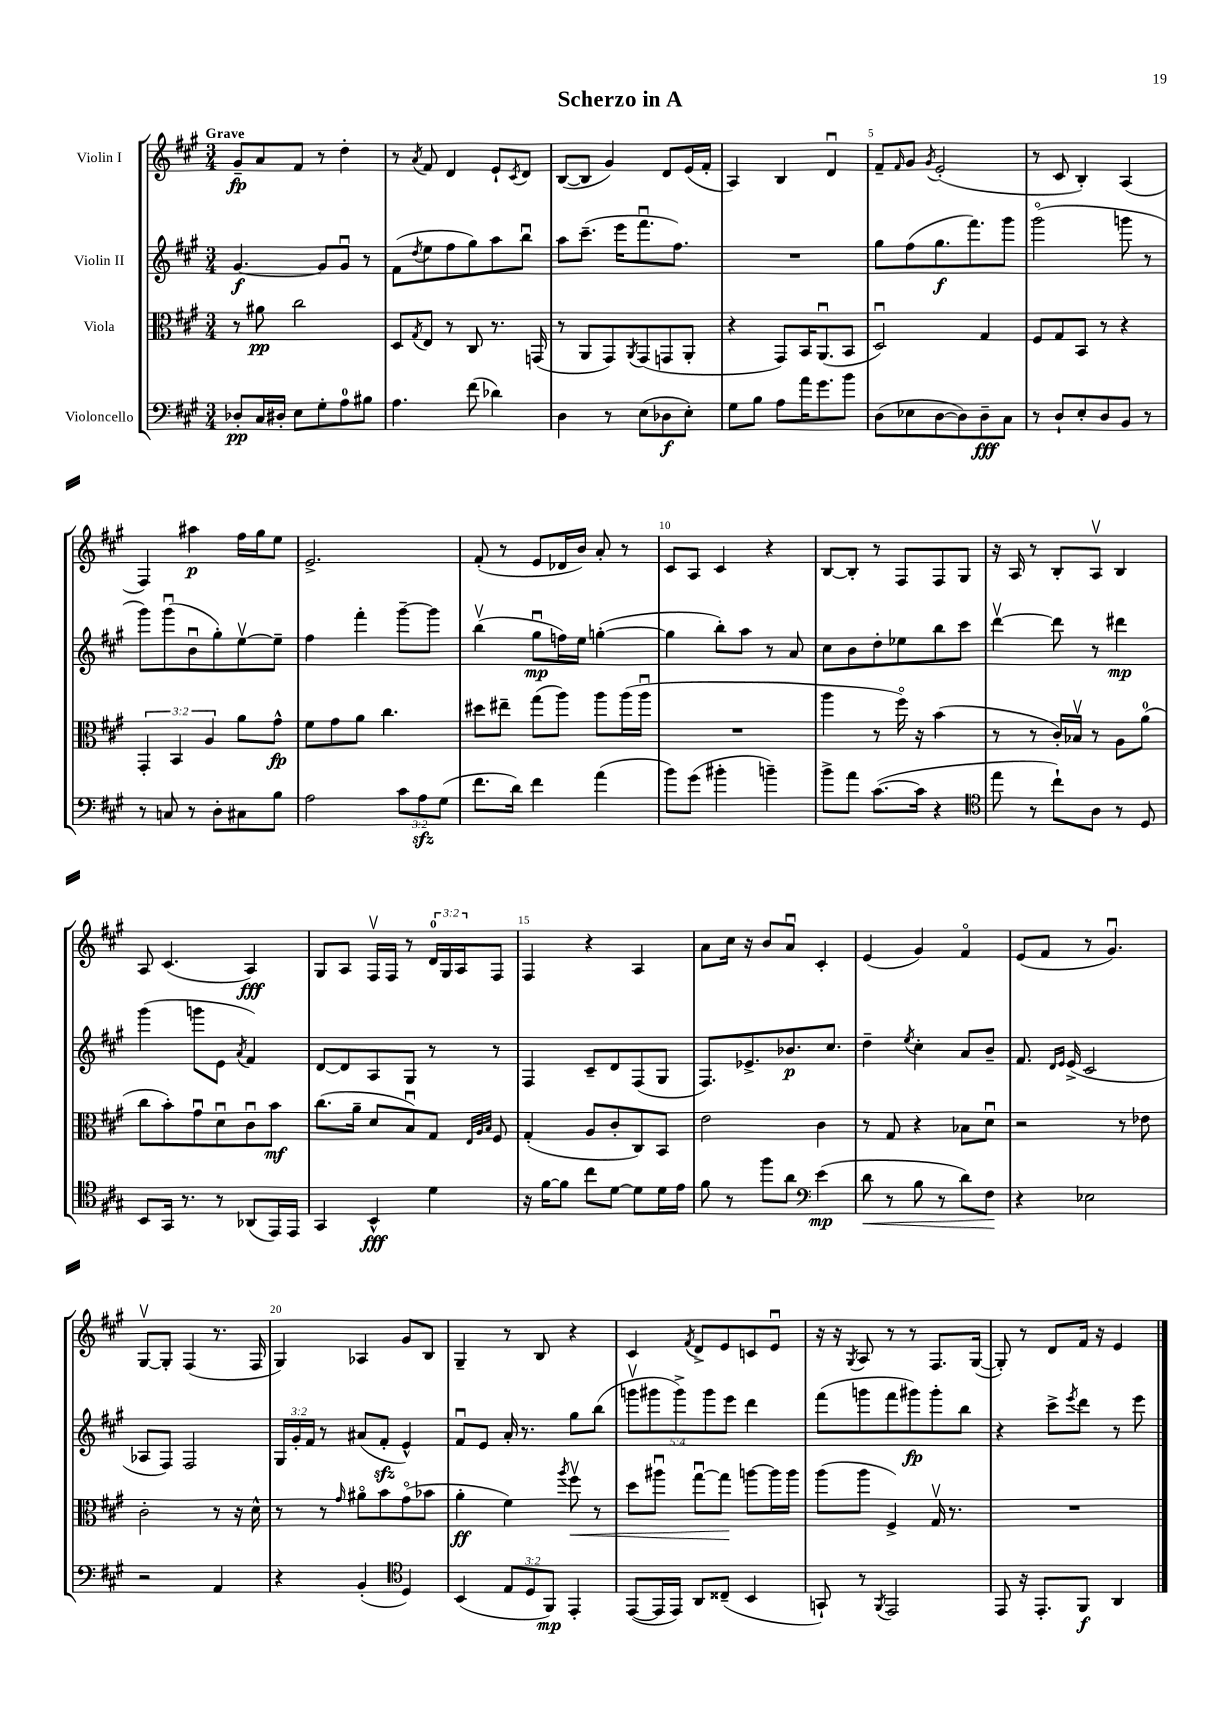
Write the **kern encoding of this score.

**kern	**kern	**kern	**kern
*staff4	*staff3	*staff2	*staff1
*clefF4	*clefC3	*clefG2	*clefG2
*k[f#c#g#]	*k[f#c#g#]	*k[f#c#g#]	*k[f#c#g#]
*M3/4	*M3/4	*M3/4	*M3/4
8D-'/L	8r	[4.g#/	8g#~/L
16C#/L	8a#\	.	8a/
16D#'/JJ	.	.	.
8E\L	2cc#\	.	8f#/J
8G#'\	.	8g#/]L	8r
8A\	.	8g#u/J	4dd'\
8B#\J	.	8r	.
=	=	=	=
4.A\	8D/L	(8f#\L	8r
.	8qG#/	8qdd/	8qa/
.	8E/J	8ee\	8f#/
.	8r	8ff#\	4d/
(8f#\	8C#/	8gg#\)	.
4d-\)	8.r	8aa\	8e`/L
.	.	.	8qc#/
.	.	8bbu\J	8d/J
.	(16GG/	.	.
=	=	=	=
4D\	8r	8aa\L	([8B/L
.	8AA/L	(8.ccc#~\J	8B/]J
8r	8GG#/)	.	4g#/)
.	.	16eee\LK	.
.	8qAA/	.	.
(8E\L	(8GG#/	8.fff#u\	.
8D-\	8GG/	.	8d/L
.	.	8.ff#\J)	.
8E'\J)	8AA'/J	.	(16e/L
.	.	.	16f#'/JJ
=	=	=	=
8G#\L	4r	2.r	4A/)
8B\J	.	.	.
8A\L	8GG#/L)	.	4B/
16a\K	16BB/K	.	.
8.g#\	(8.AAu/	.	.
.	.	.	4du/
8b\J	8BB/J	.	.
=	=	=	=
(8D\L	2Du/)	8gg#\L	8f#~/L
.	.	.	16qqf#/
8E-\	.	(8ff#\	8g#/J
.	.	.	8qg#/
[8D\	.	8.gg#\	(2e'/
8D\])	.	.	.
.	.	8.fff#\)	.
8D~\	4G#/	.	.
8C#\J	.	8ggg#\J	.
=	=	=	=
8r	8F#/L	(2ggg#o\	8r
8D`/L	8G#/	.	8c#/
8E'/	8BB/J	.	4B'/)
8D/	8r	.	.
8BB/J	4r	8ggg\	(4A/
8r	.	8r	.
=	=	=	=
8r	6GG#'/	8ggg#\L)	4F#/)
8C/	.	(8ggg#u\	.
.	6BB/	.	.
8r	.	8bu\	4aa#\
.	6A/	.	.
8D'\L	.	8gg#'\)	.
8C#\	8a\L	[8eev\	16ff#\LL
.	.	.	16gg#\J
8B\J	8g#^^\J	8ee~\]J	8ee\J
=	=	=	=
2A\	8f#\L	4ff#\	2.e^/
.	8g#\	.	.
.	8a\J	4fff#'\	.
.	4.cc#\	.	.
12c#\L	.	[8ggg#~\L	.
12A\	.	.	.
.	.	8ggg#\]J	.
(12G#\J	.	.	.
=	=	=	=
8.f#\L	8dd#\L	(4bbv\	(8f#'/
.	8ee#~\J	.	8r
16d\Jk)	.	.	.
4f#\	(8gg#\L	8gg#u\L	8e/L
.	8aa\J)	16ff\L)	16d-/L
.	.	16ee\JJ	16b/JJ)
(4a\	8aa\L	([4gg'\	8a'/
.	(16aa\L	.	8r
.	16aau\JJ	.	.
=	=	=	=
8b\L)	2.r	4gg\]	8c#/L
(8g#\J	.	.	8A/J
4b#'\	.	8bb'\L)	4c#/
.	.	8aa\J	.
4b~\)	.	8r	4r
.	.	8a/	.
=	=	=	=
8b^\L	4aa\	8cc#\L	[8B/L
8a\J	.	8b\	8B'/]J
([8.c#\L	8r	8dd'\	8r
.	16ff#o\)	8ee-\	8F#/L
16c#\]Jk	16r	.	.
4r	(4b\	8bb\	8F#/
.	.	8ccc#\J	8G#/J
=	=	=	=
*clefC4	*	*	*
8ee\	8r	[4dddv\	16r
.	.	.	16A/
8r	8r	.	8r
8cc#`\L)	16c#'/LL)	8ddd\]	8B'/L
.	16B-v/JJ	.	.
8A\J	8r	8r	8Av/J
8r	8A\L	4ddd#\	4B/
8D/	(8a\J	.	.
=	=	=	=
8BB/L	8cc#\L	(4ggg#\	8A/
16GG#/Jk	8b'\)	.	(4.c#/
8.r	.	.	.
.	8g#u\	8ggg\L	.
8r	8du\	8e\J	.
.	.	8qa/	.
(8AA-/L	8c#u\	4f#/)	4A/)
16EE/L)	8b\J	.	.
16EE/JJ	.	.	.
=	=	=	=
4GG#/	(8.cc#\L	[8d/L	8G#/L
.	.	8d/]	8A/J
.	16a~\Jk	.	.
4BB^^/	8d/L	8A/	16F#v/LL
.	.	.	16F#/JJ
.	8Bu/)	8G#/J	8r
4d\	8G#/J	8r	24d/LL
.	.	.	24G#/
.	.	.	24A/J
.	32qqE/LLL	.	.
.	32qqA/	.	.
.	32qqB/JJJ	.	.
.	8F#/	8r	8F#/J
=	=	=	=
16r	(4G#'/	4F#/	4F#/
[16f#\LK	.	.	.
8f#\]J	.	.	.
8cc#\L	8A/L	8c#~/L	4r
[8d\J	8c#'/	8d/	.
8d\]L	8C#/)	(8F#/	4A/
16d\L	8BB/J	8G#/J	.
16e\JJ	.	.	.
=	=	=	=
8f#\	2e\	8.F#/L)	8a\L
8r	.	.	16cc#\Jk
.	.	8.e-^/	16r
8ff#\L	.	.	8b/L
8a\J	.	8.b-/	8au/J
*clefF4	*	*	*
(4e\	4c#\	.	4c#'/
.	.	8.cc#/J	.
=	=	=	=
8d\	8r	4dd~\	(4e/
8r	8G#/	.	.
.	.	8qee/	.
8B\	4r	4cc#'\	4g#/)
8r	.	.	.
8d\L)	8B-\L	8a/L	4f#o/
8F#\J	8du\J	8b~/J	.
=	=	=	=
4r	2r	8.f#/	(8e/L
.	.	.	8f#/J
.	.	16qqd/LL	.
.	.	16qqe/JJ	.
.	.	(16e^/	.
2E-\	.	2c#/	8r
.	.	.	4.g#u/)
.	8r	.	.
.	8e-\	.	.
=	=	=	=
2r	2c#'\	8A-/L	[8G#v/L
.	.	8F#/J)	8G#'/]J
.	.	2F#/	(4F#/
4AA/	8r	.	8.r
.	16r	.	.
.	16d^^\	.	16F#/
=	=	=	=
4r	8r	24G#/LL	4G#/)
.	.	24g#'/	.
.	.	24f#/JJ	.
.	8r	8r	.
.	16qqg#/	.	.
(4BB'/	8a#o\L	(8a#/L	4A-/
.	8b\	8f#'/J	.
*clefC4	*	*	*
4D/)	(8g#o\	4e^^/)	8g#/L
.	8b-\J	.	8B/J
=	=	=	=
(4BB/	4a'\	8f#u/L	4G#~/
.	.	8e/J	.
12E/L	4f#\)	16a'/	8r
.	.	8.r	.
12D/	.	.	.
.	.	.	8B/
12FF#/J)	.	.	.
.	8qaa/	.	.
4EE'/	8ff#v\	8gg#\L	4r
.	8r	(8bb\J	.
=	=	=	=
([8EE/L	8dd\L	10gggv\L	4c#/
.	.	10ggg#\	.
16EE/]L	8aa#u\J	.	.
16EE/JJ)	.	.	.
.	.	10ggg#^\)	.
.	.	.	8qf#/
8AA/L	[8gg#u\L	.	8d^/L
.	.	10ggg#\	.
(8C##~/J	8gg#\]J	.	8e/
.	.	10eee\J	.
4BB/	[8aa\L	4ddd\	8c/
.	16aa\]L	.	8eu/J
.	16aa\JJ	.	.
=	=	=	=
8GG`/)	(8aa\L	(8fff#\L	16r
.	.	.	16r
.	.	.	8qG#/
8r	8aa\J	8ggg\	8A/
8qFF#/	.	.	.
2EE/	4F#^/)	8fff#\	8r
.	.	8ggg#\)	8r
.	16G#v/	8ggg#'\	8.F#/L
.	8.r	.	.
.	.	8bb\J	.
.	.	.	([16G#/Jk
=	=	=	=
8EE/	2.r	4r	8G#'/])
16r	.	.	8r
8.EE'/L	.	.	.
.	.	8ccc#^\L	8d/L
.	.	8qeee/	.
8FF#/J	.	8ddd\J	16f#/Jk
.	.	.	16r
4AA/	.	8r	4e/
.	.	8eee\	.
==	==	==	==
*-	*-	*-	*-
